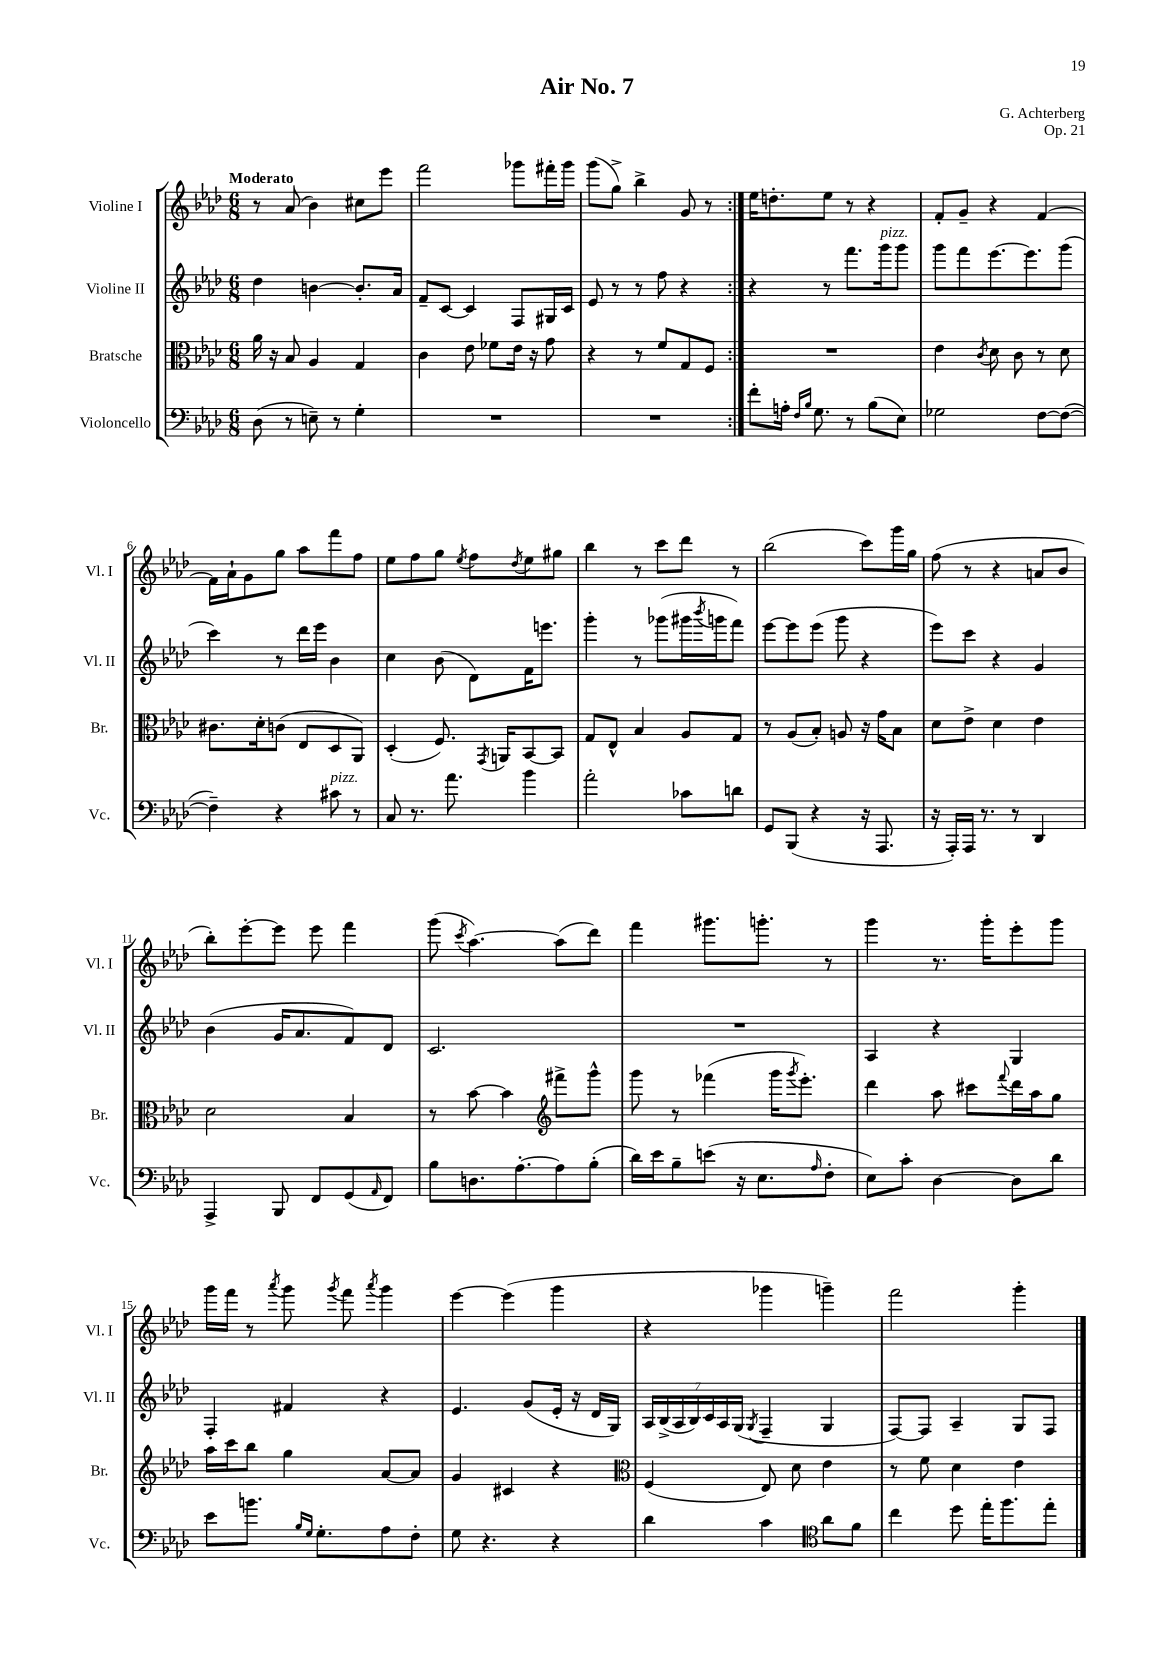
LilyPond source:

\header { title = "Air No. 7" composer = "G. Achterberg" opus = "Op. 21" }
<<
\new StaffGroup <<
\new Staff = "s0" \with { instrumentName = "Violine I" shortInstrumentName = "Vl. I" } {
    \clef treble \key aes \major \numericTimeSignature \time 6/8 \tempo "Moderato"
    \repeat volta 2 { r8 aes'8( bes'4) cis''8 ees'''8 |
    f'''2 ges'''8 fis'''16-. ges'''16 |
    g'''8( g''8->) bes''4-> g'8 r8 | }
    ees''16 d''8.-. ees''8 r8 r4 |
    f'8-. g'8-- r4 f'4~ |
    f'16 aes'16-! g'8 g''8 aes''8 f'''8 f''8 |
    ees''8 f''8 g''8 \acciaccatura { ees''8 } f''8 \acciaccatura { des''8 } ees''8 gis''8 |
    bes''4 r8 c'''8 des'''8 r8 |
    bes''2( c'''8) g'''16 g''16 |
    f''8( r8 r4 a'8 bes'8 |
    bes''8-.) ees'''8~-. ees'''8 ees'''8 f'''4 |
    g'''8( \acciaccatura { c'''8 } aes''4.~) aes''8( des'''8) |
    f'''4 gis'''8. g'''8.-. r8 |
    g'''4 r8. g'''16-. ees'''8-. g'''8 |
    g'''16 f'''16 r8 \acciaccatura { aes'''8 } g'''8 \acciaccatura { g'''8 } f'''8 \acciaccatura { aes'''8 } g'''4 |
    ees'''4~ ees'''4( g'''4 |
    r4 ges'''4 g'''4--) |
    f'''2 g'''4-. \bar "|." |
}
\new Staff = "s1" \with { instrumentName = "Violine II" shortInstrumentName = "Vl. II" } {
    \clef treble \key aes \major \numericTimeSignature \time 6/8
    \repeat volta 2 { des''4 b'4~ b'8.-. aes'16 |
    f'8-- c'8~ c'4 f8 gis16 c'16 |
    ees'8 r8 r8 f''8 r4 | }
    r4 r8 f'''8. g'''16^\markup { \italic "pizz." } g'''8 |
    g'''8 f'''8 ees'''8.~ ees'''8. g'''8( |
    c'''4) r8 des'''16 ees'''16 bes'4 |
    c''4 bes'8( des'8) f'16 e'''8. |
    g'''4-. r8 ges'''8( gis'''16 \acciaccatura { bes'''8 } g'''16 f'''8) |
    ees'''8~ ees'''8 ees'''8( g'''8 r4 |
    ees'''8) c'''8 r4 g'4 |
    bes'4( g'16 aes'8. f'8) des'8 |
    c'2. |
    R2. |
    aes4 r4 g4 |
    f4-. fis'4 r4 |
    ees'4. g'8( ees'16-. r16 des'16 g16) |
    \tuplet 7/4 { aes16 bes16->( aes16 bes16) c'16 aes16 g16( } \acciaccatura { g8 } f4-- g4 |
    f8~) f8 aes4-- g8 f8 \bar "|." |
}
\new Staff = "s2" \with { instrumentName = "Bratsche" shortInstrumentName = "Br." } {
    \clef alto \key aes \major \numericTimeSignature \time 6/8
    \repeat volta 2 { aes'16 r16 bes8 aes4 g4 |
    c'4 ees'8 fes'8 ees'16 r16 g'8 |
    r4 r8 f'8 g8 f8 | }
    R2. |
    ees'4 \acciaccatura { c'8 } des'8 c'8 r8 des'8 |
    cis'8. des'16-. c'8( ees8 des8 aes,8) |
    des4-.( f8.) \acciaccatura { g,8 } a,16 bes,8~ bes,8 |
    g8 ees8-^ bes4 aes8 g8 |
    r8 aes8( bes8-.) a8 r16 g'16 bes8 |
    des'8 ees'8-> des'4 ees'4 |
    des'2 bes4 |
    r8 bes'8~ bes'4 \clef treble fis'''8-> g'''8-^ |
    g'''8 r8 fes'''4( g'''16 \acciaccatura { g'''8 } ees'''8.-.) |
    des'''4 aes''8 cis'''8 \appoggiatura { f'''8 } des'''16 aes''16 g''8 |
    aes''16 c'''16 bes''8 g''4 aes'8~ aes'8 |
    g'4 cis'4 r4 |
    \clef alto f4( ees8) des'8 ees'4 |
    r8 f'8 des'4 ees'4 \bar "|." |
}
\new Staff = "s3" \with { instrumentName = "Violoncello" shortInstrumentName = "Vc." } {
    \clef bass \key aes \major \numericTimeSignature \time 6/8
    \repeat volta 2 { des8( r8 e8--) r8 g4-. |
    R2. |
    R2. | }
    f'8-. a16-. \grace { f16 bes16 } g8. r8 bes8( ees8) |
    ges2 f8~ f8~( |
    f4--) r4 cis'8^\markup { \italic "pizz." } r8 |
    c8 r8. aes'8. bes'4 |
    aes'2-. ces'8 d'8 |
    g,8 bes,,8( r4 r16 aes,,8. |
    r16 aes,,16-.) aes,,16 r8. r8 des,4 |
    aes,,4-> bes,,8 f,8 g,8( \grace { aes,16 } f,8) |
    bes8 d8. aes8.~-. aes8 bes8-.( |
    des'16) ees'16 bes8-- e'8( r16 ees8. \grace { aes16 } f8-. |
    ees8) c'8-. des4~ des8 des'8 |
    ees'8 b'8. \grace { bes16 g16 } g8.-. aes8 f8-. |
    g8 r4. r4 |
    des'4 c'4 \clef tenor aes'8 f'8 |
    c''4 des''8 ees''16-. f''8. ees''8-. \bar "|." |
}
>>
>>
